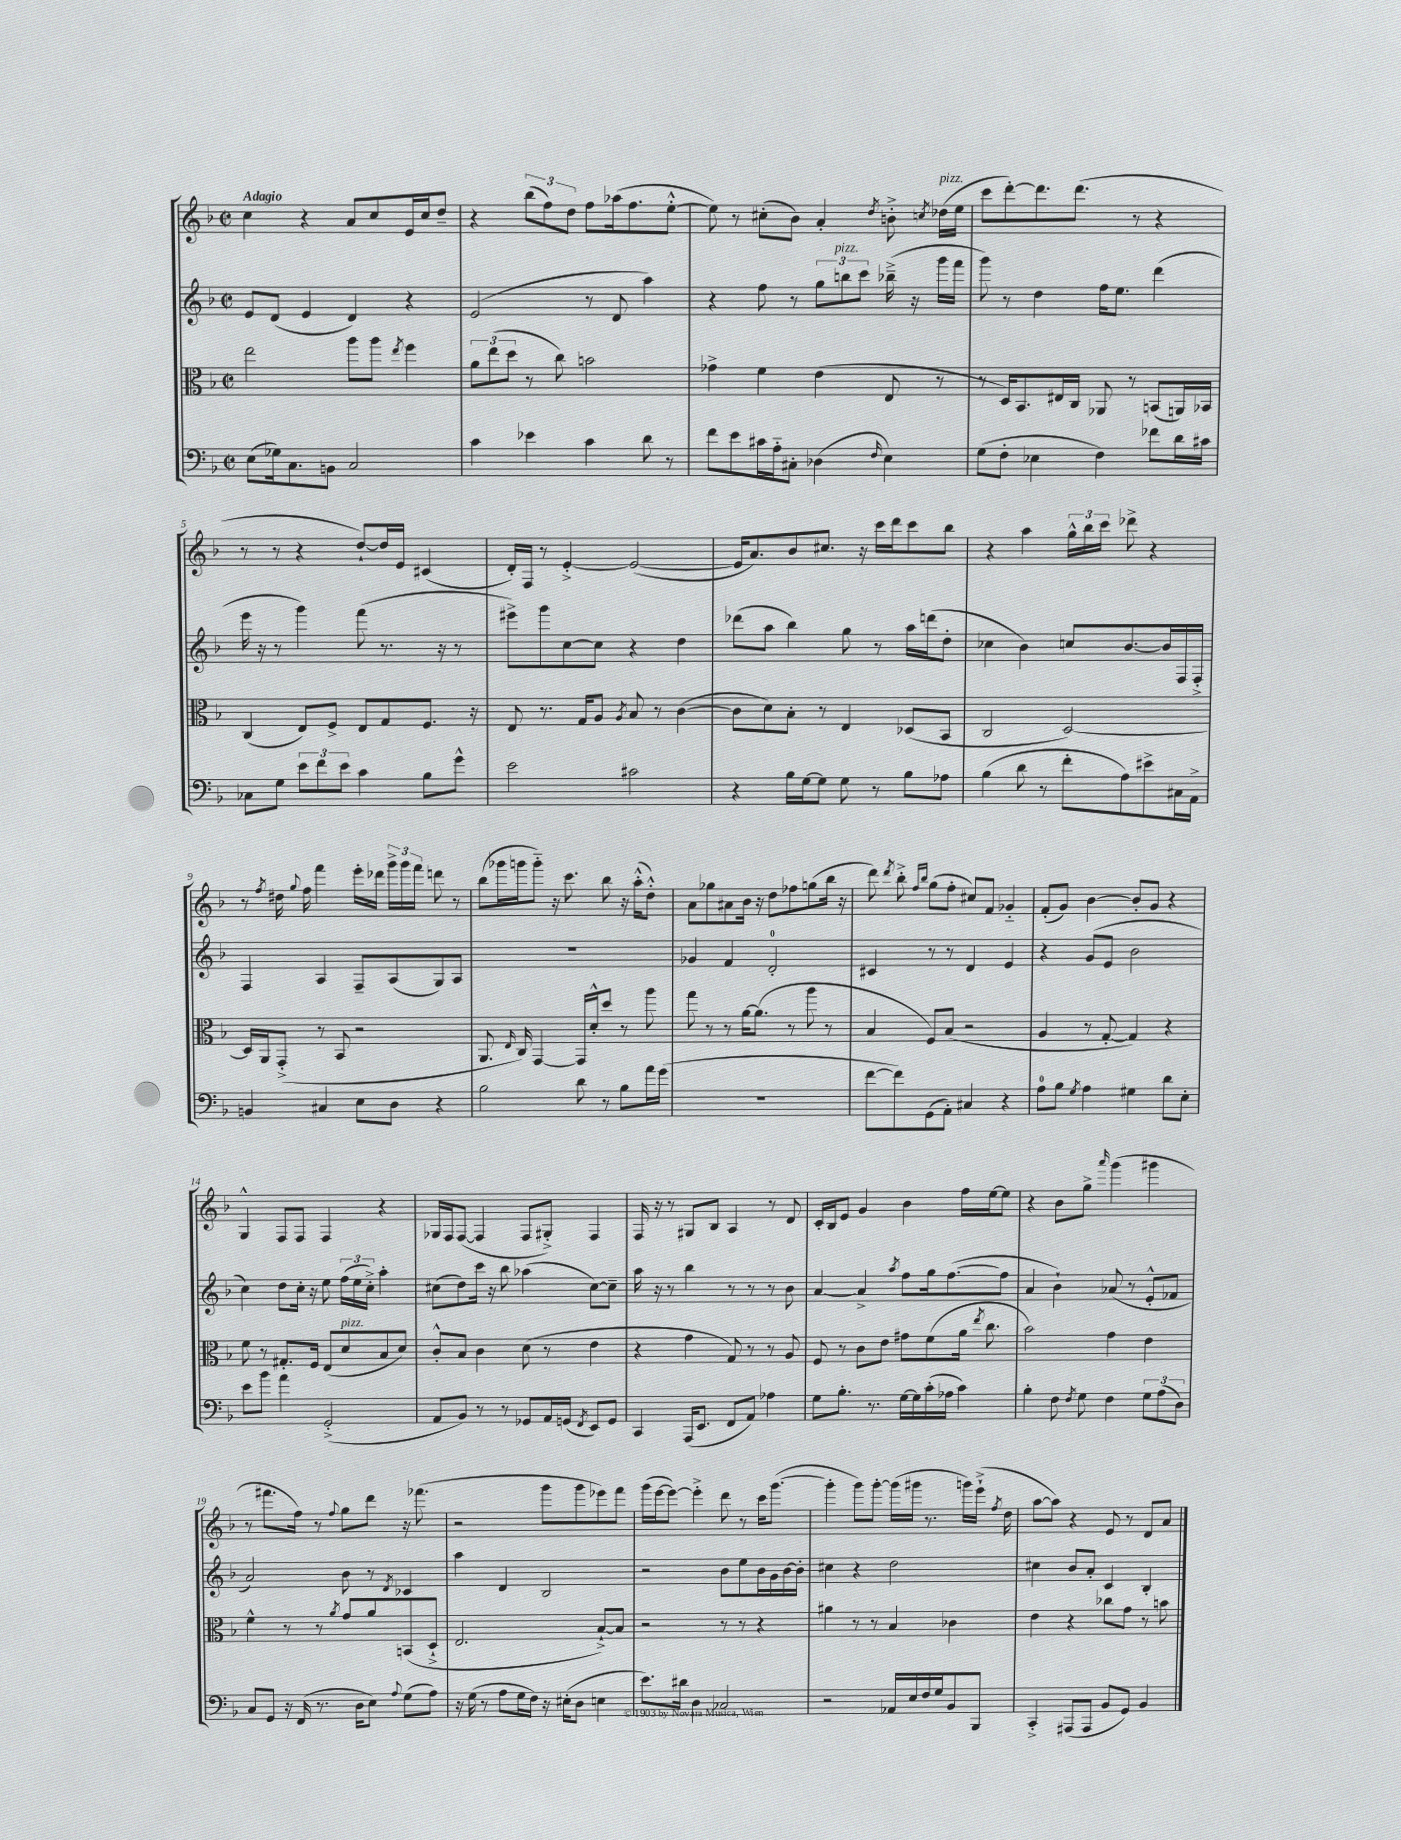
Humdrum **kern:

**kern	**kern	**kern	**kern
*part4	*part3	*part2	*part1
*staff4	*staff3	*staff2	*staff1
*clefF4	*clefC3	*clefG2	*clefG2
*k[b-]	*k[b-]	*k[b-]	*k[b-]
*M2/2	*M2/2	*M2/2	*M2/2
*met(c|)	*met(c|)	*met(c|)	*met(c|)
=1	=1	=1	=1
!	!	!	!LO:TX:a:B:t=Adagio
(8E\L	2ee\	8e/L	4cc\
16G-X\k)	.	(8d/J	.
8.C\	.	.	.
.	.	4e/	4r
8BBn\J	.	.	.
2C/	8aa\L	4d/)	8a/L
.	8aa\J	.	8cc/
.	8qee/	.	.
.	4ff\	4r	16e/L
.	.	.	16cc/J
.	.	.	8dd~/J
=2	=2	=2	=2
4c\	12a\L	(2e/	4r
.	(12ee\	.	.
.	12dd\J	.	.
4e-X\	8r	.	(12bb-\L
.	.	.	12ff\)
.	8cc\)	.	.
.	.	.	12dd\J
4c\	2bn\	8r	8ff\L
.	.	8d/	(16aa-X\k
.	.	.	8.ff\
8d\	.	4aa\)	.
8r	.	.	[8ee'^^\J
=3	=3	=3	=3
8f\L	4g-X^\	4r	8ee\])
8e\	.	.	8r
16c#X\L	4f\	8ff\	(8cc#X'\L
16A\J	.	.	.
8C#X'\J	.	8r	8b-\J)
(4D-X\	(4e\	12gg\L	4a'/
!	!	!LO:TX:a:i:t=pizz.	!
.	.	12bbn\	.
.	.	12ccc\J	.
16qqF/	.	.	8qdd/
4E\)	8E/	(16bb-X~^\	8bn'^\
.	.	16r	.
.	.	.	8qccn/
!	!	!	!LO:TX:a:i:t=pizz.
.	8r	16ggg\LL	(16dd-X\LL
.	.	16fff\JJ	16ee\JJ
=4	=4	=4	=4
(8G\L	8r	8ggg\)	8ccc\L
8F'\J	16D/KL)	8r	[8ddd'\)
.	8.BB-/	.	.
4E-X\	.	4dd\	8.ddd\]
.	16E#X/L	.	.
.	16C/JJ	.	(8.ddd\J
4F\)	8AA-X/	16ff\KL	.
.	.	8.ee\J	.
.	8r	.	8r
8f-X\L	(8BBn/L	(4ddd\	4r
16d\L	16AAn/L)	.	.
16c#X\JJ	16BB-X/JJ	.	.
!!LO:LB:g=z
=5	=5	=5	=5
8C-X\L	(4C/	16eee\	8r
.	.	16r	.
8G\J	.	8r	8r
12e\L	8E/L)	4ggg\)	4r
12f\	.	.	.
.	8F^/J	.	.
12e\J	.	.	.
4c\	8E/L	(8fff\	[8dd`/L)
.	8G/	8.r	16dd/L]
.	.	.	16e/JJ
8B-\L	8.F/J	.	(4c#X/
.	.	16r	.
8g^^\J	.	8r	.
.	16r	.	.
=6	=6	=6	=6
2e\	8E/	8eee#X^\L)	16d'/LL)
.	.	.	16F/JJ
.	8.r	8ggg\	8r
.	.	[8cc\	[4e'^/
.	16G/KL	.	.
.	8A/J	8cc\J]	.
.	8qA/	.	.
2c#X\	8B-/	4r	(2e/_
.	8r	.	.
.	([4c\	4dd\	.
=7	=7	=7	=7
4r	8c\L]	(8ddd-X\L	16e/KL]
.	.	.	8.a/)
.	8d\)	8aa\J	.
16B-\LL	8B-'\J	4bb-\)	8b-/
[16G\J	.	.	.
8G\J]	8r	.	8.cc#X/J
8G\	4E/	8gg\	.
.	.	.	16r
8r	.	8r	16ccc\LL
.	.	.	16ddd\J
8B-\L	(8D-X/L	16aa\LL	8ccc\
.	.	(16dddn\J	.
8A-X\J	8BB-/J	8dd'\J	8bb-\J
=8	=8	=8	=8
(4B-\	2C/	4cc-X\	4r
8d\	.	4b-\)	4aa\
8r	.	.	.
8f'\L	[2D/)	8ccn/L	24gg^^\LL
.	.	.	24bb-\
.	.	.	24ccc\JJ
8A\)	.	[8.b-/	8ddd-X^\
8e#X^\	.	.	4r
.	.	16b-/L]	.
16C#X\L	.	16F/	.
16AA^\JJ	.	16F'^/JJ	.
!!LO:LB:g=z
=9	=9	=9	=9
4BBn/	16D/LL]	4F/	8r
.	16AA/J	.	.
.	.	.	8qff/
.	(8GG'^/J	.	16dd#X\
.	.	.	8qqgg/
.	.	.	16ff\
4C#X/	8r	4A/	4fff\
.	8BB-/	.	.
8E\L	2r	8F~/L	16eee'\LL
.	.	.	16ddd-X\JJ
8D\J	.	(8A/	24ggg^\LL
.	.	.	24ggg\
.	.	.	24fff\JJ
4r	.	8G/)	8dddn\
.	.	8A/J	8r
=10	=10	=10	=10
2B-\	8.AA/	1r	(8bb-\L
.	.	.	16ggg-X\L
.	16qqE/	.	.
.	16C/)	.	16gggn\J
.	[4GG/	.	8ggg\J)
.	.	.	16r
.	.	.	8.ccc\
8d\	16GG/LL]	.	.
.	16d'^^/J	.	.
8r	8dd/J	.	8bb-\
8B-\L	8r	.	16r
.	.	.	(16aa'^^\KL
16a\L	8aa\	.	8dd'^^\J)
(16g\JJ	.	.	.
=11	=11	=11	=11
1r	8gg\	4g-X/	8a\L
.	8r	.	8gg-X\
.	8r	4f/	8a#X\
.	[16a\KL	.	16b-\Jk
.	(8.a\J]	.	16r
.	.	2d'/	8dd\L
.	8r	.	8ff-X\
.	8aa\	.	(8ggn\
.	8r	.	16bb-\Jk
.	.	.	16r
=12	=12	=12	=12
[8f\L	4B-/	4c#X/	8ddd\)
.	.	.	8qddd/
8f\])	.	.	8bb-'^\
.	.	.	16qqff/LL
.	.	.	16qqbb-/JJ
(8GG\	8F/L)	8r	(8gg\L
8AA'\J)	(8B-/J	8r	8ff'\J
4C#X/	2r	4d/	8cc#X/L)
.	.	.	8f/J
4r	.	4e/	4g-X/
=13	=13	=13	=13
8A\L	4A/	4r	(8f'/L
8B-\J	.	.	8g/J)
8qG/	.	.	.
4A\	8r	(8g/L	[4b-\
.	[8G'/	8e/J	.
4G#X\	4G/])	2b-\	8b-'/L]
.	.	.	8g/J
8d\L	4r	.	4r
8E'\J	.	.	.
!!LO:LB:g=z
=14	=14	=14	=14
8e\L	8f\	4cc\)	4G^^/
8b-\J	8r	.	.
4a\	8.G#X'/L	8dd\L	8F/L
.	.	16cc'\Jk	8F/J
.	16F/Jk	16r	.
(2GG'^/	(8E/L	8ee\	4F/
!	!LO:TX:a:i:t=pizz.	!	!
.	8d/	(24ff\LL	.
.	.	24ee\	.
.	.	24cc'^\JJ)	.
.	8B-/	4aa'\	4r
.	8d/J)	.	.
=15	=15	=15	=15
8AA/L	8c'^^/L	(8cc#X\L	16G-X/LL
.	.	.	16F/J
8BB-/J)	8B-/J	8dd\)	([8F/J
8r	4c\	16ccc\Jk	4F/]
.	.	16r	.
8r	.	8bb-\	.
8GG-X/L	(8d\	(4aa-X\	8F/L
16AA/L	8r	.	8G#X'^/J)
(16GGn/JJ	.	.	.
8qFF/	.	.	.
8EE/L)	4e\	[8cc#\L)	4F/
8GG/J	.	8cc#~\J]	.
=16	=16	=16	=16
4CC/	4r	16aa\	16F/
.	.	16r	16r
.	.	8r	8r
(16AAA/KL	4g\	4bb-\	8G#X/L
8.EE/J	.	.	.
.	.	.	8B-/J
8FF/L	8G/)	8r	4A/
8AA/J)	8r	8r	.
4A-X\	8r	8r	8r
.	8A/	8b-\	8d/
=17	=17	=17	=17
8G\L	8F/	[4a/	16c'/LL
.	.	.	16B-/J
8.B-'\J	8r	.	8e/J
.	8c\L	4a^/]	4g/
8.r	.	.	.
.	8e\J	.	.
.	.	8qaa/	.
[16G\LL	8g#X\L	8ff\L	4b-\
16G\]	.	.	.
(16c'\	(8f\	16gg\k	.
16A-X\JJ	.	([8.ff\	.
4c\)	16a\Jk	.	16ff\LL
.	8qee/	.	.
.	8.cc\	.	[16ee\J
.	.	8ff\J]	8ee\J]
=18	=18	=18	=18
4B-'\	2b-\)	4a/	4r
8F\	.	4b-`\)	8b-\L
8qF/	.	.	.
8G\	.	.	8gg^\J
.	.	.	16qqaaa/
4F\	4g\	(8a-X/	(4ggg\
.	.	8r	.
12G\L	4e\	8e'^^/L	4ggg#X\
(12A\	.	.	.
.	.	8f-X/J	.
12D\J)	.	.	.
!!LO:LB:g=z
=19	=19	=19	=19
8C/L	4f^^\	2a/)	8r
8GG/J	.	.	8.fff#X\L
16r	8r	.	.
(16FF/	.	.	16ff\Jk)
8.r	8r	.	8r
.	8qa/	.	8qqff/
.	8g/L	8b-\	8gg\L
16D\KL	.	.	.
8E\J)	8a/	8r	8ddd\J
8qqA/	.	8qd/	.
(8G\L	(8BBn/	4c-X/	16r
.	.	.	(8.fff-X\
8A\J)	8D`^/J	.	.
=20	=20	=20	=20
16r	2.E/	4aa\	2r
(16G\	.	.	.
8r	.	.	.
8A\L	.	4d/	.
16G\L	.	.	.
16F\JJ)	.	.	.
16r	.	2B-/	8ggg\L
(16E#X'\KL	.	.	.
8D\J	.	.	8ggg\
4En\	[8B-`^/L)	.	8eee-X\)
.	8B-/J]	.	8fff\J
=21	=21	=21	=21
8.e\L)	2r	2r	(16ggg\LL
.	.	.	[16eee\J
.	.	.	8eee\J_)
16d#X\Jk	.	.	.
4D\	.	.	4eee'^\]
2C-X/	8r	8b-\L	8ddd\
.	8r	8ee\	8r
.	4r	16b-\L	16ccc\KL
.	.	16g\	([8.ggg\J
.	.	[16b-\	.
.	.	16b-'\JJ]	.
=22	=22	=22	=22
2r	4a#X\	4cc#X\	4ggg'\]
.	8r	4r	8ggg\L)
.	8r	.	[8ggg'\J
16AA-X/LL	4B-/	2dd\	(16ggg\LL]
16E/	.	.	16ggg#X\JJ
16F/	.	.	8.r
16G/J	.	.	.
8BB-/	4c-X\	.	.
.	.	.	16gggn\LL)
8BBB-/J	.	.	(16eee`^\JJ
.	.	.	8qff/
.	.	.	16dd\
=23	=23	=23	=23
4CC'^/	4e\	4cc#X\	[8aa\L
.	.	.	8aa\J])
(8AAA#X/L	4r	8b-/L	4r
8AAA#/J	.	8a'/J	.
8BB-/L	8cc-X\L	4c/	8e/
8GG/J)	8g\J	.	8r
4BB-/	8r	4B-'/	8d/L
.	8bn\	.	8a/J
==	==	==	==
*-	*-	*-	*-
